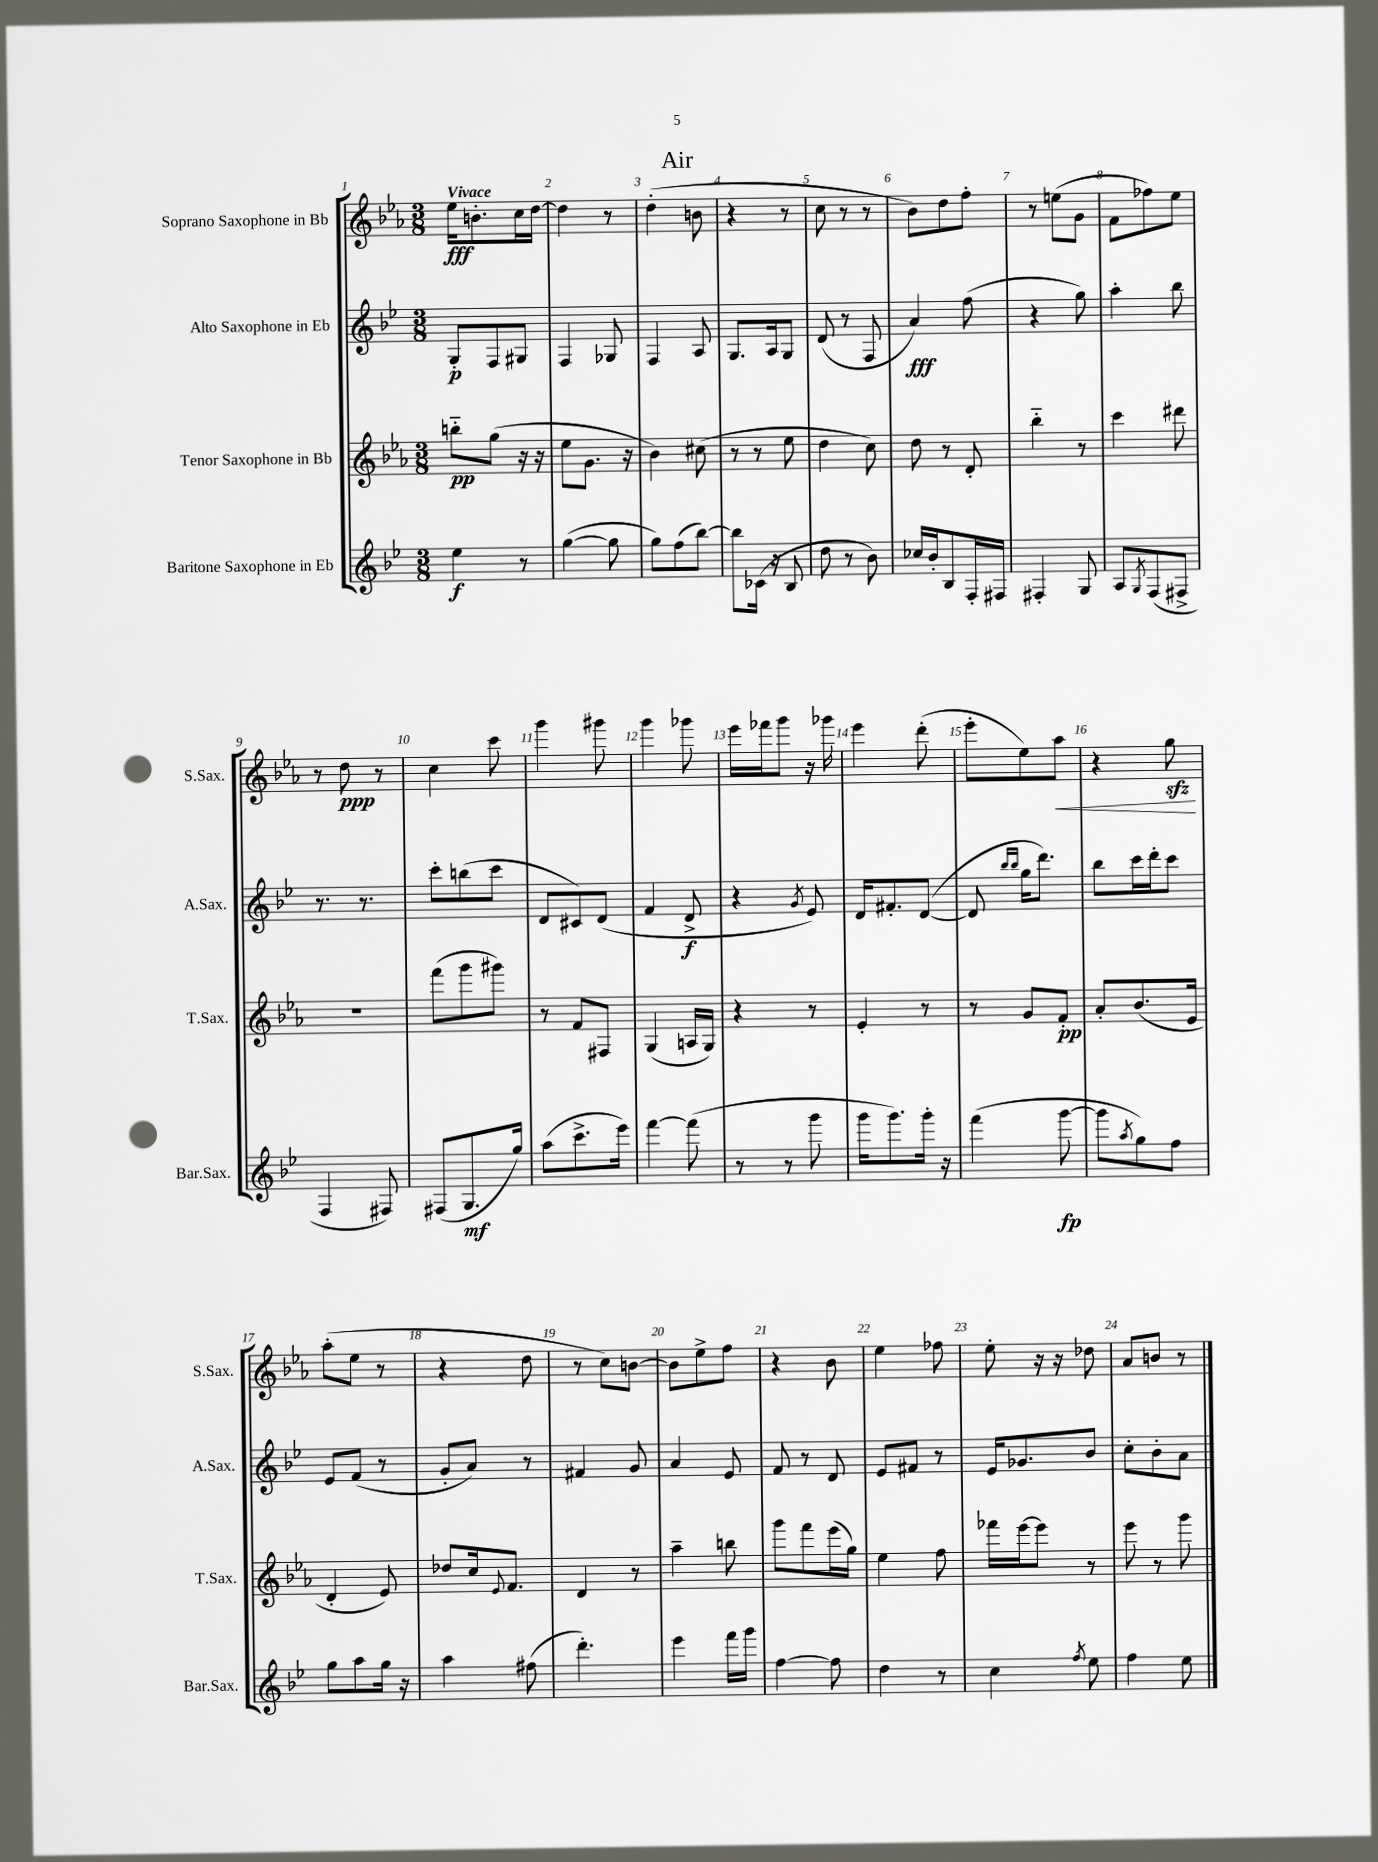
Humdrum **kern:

**kern	**dynam	**kern	**dynam	**kern	**dynam	**kern	**dynam
*part4	*part4	*part3	*part3	*part2	*part2	*part1	*part1
*staff4	*staff4	*staff3	*staff3	*staff2	*staff2	*staff1	*staff1
*I"Baritone Saxophone in Eb	*	*I"Tenor Saxophone in Bb	*	*I"Alto Saxophone in Eb	*	*I"Soprano Saxophone in Bb	*
*I'Bar.Sax.	*	*I'T.Sax.	*	*I'A.Sax.	*	*I'S.Sax.	*
*clefG2	*	*clefG2	*	*clefG2	*	*clefG2	*
*k[b-e-]	*	*k[b-e-a-]	*	*k[b-e-]	*	*k[b-e-a-]	*
*M3/8	*	*M3/8	*	*M3/8	*	*M3/8	*
=1	=1	=1	=1	=1	=1	=1	=1
!	!	!	!	!	!	!LO:TX:a:B:t=Vivace	!
4ee-\	f	8bbn\L	pp	8G'/L	p	16ee-\KL	fff
.	.	.	.	.	.	8.bn'\	.
.	.	(8gg\J	.	8F/	.	.	.
8r	.	16r	.	8G#X/J	.	16cc\L	.
.	.	16r	.	.	.	[16dd\JJ	.
=2	=2	=2	=2	=2	=2	=2	=2
([4gg\	.	8ee-\L	.	4F/	.	4dd\]	.
.	.	8.g\J	.	.	.	.	.
8gg\]	.	.	.	8G-X/	.	8r	.
.	.	16r	.	.	.	.	.
=3	=3	=3	=3	=3	=3	=3	=3
8gg\L)	.	4b-\)	.	4F/	.	(4dd'\	.
(8ff\	.	.	.	.	.	.	.
[8bb-\J)	.	(8cc#X\	.	8A/	.	8bn\	.
=4	=4	=4	=4	=4	=4	=4	=4
8bb-\L]	.	8r	.	8.G/L	.	4r	.
(16c-X\Jk	.	8r	.	.	.	.	.
16r	.	.	.	16A/k	.	.	.
8B-/	.	8ee-\	.	8G/J	.	8r	.
=5	=5	=5	=5	=5	=5	=5	=5
8dd\	.	4dd\	.	(8d/	.	8cc\	.
8r	.	.	.	8r	.	8r	.
8b-\)	.	8cc\)	.	8F/	.	8r	.
=6	=6	=6	=6	=6	=6	=6	=6
16cc-X/LL	.	8dd\	.	4a/)	fff	8b-\L)	.
16b-'/J	.	.	.	.	.	.	.
8B-/	.	8r	.	.	.	8dd\	.
16F'/L	.	8d'/	.	(8ff\	.	8ff'\J	.
16F#X/JJ	.	.	.	.	.	.	.
=7	=7	=7	=7	=7	=7	=7	=7
4F#X'/	.	4bb-\	.	4r	.	8r	.
.	.	.	.	.	.	(8een\L	.
8G/	.	8r	.	8gg\)	.	8g\J	.
=8	=8	=8	=8	=8	=8	=8	=8
8A/L	.	4ccc\	.	4aa'\	.	8f\L	.
8qG/	.	.	.	.	.	.	.
(8F/	.	.	.	.	.	8ff-X\)	.
8F#X^/J	.	8ddd#X\	.	8bb-\	.	8ee-\J	.
!!LO:LB:g=z
=9	=9	=9	=9	=9	=9	=9	=9
4F/	.	4.r	.	8.r	.	8r	.
.	.	.	.	.	.	8dd\	ppp
.	.	.	.	8.r	.	.	.
8F#X/)	.	.	.	.	.	8r	.
=10	=10	=10	=10	=10	=10	=10	=10
(8F#X/L	.	(8fff\L	.	8ccc'\L	.	4cc\	.
8.G/	mf	8ggg\	.	(8bbn\	.	.	.
.	.	8ggg#X\J)	.	8ccc\J	.	8ccc\	.
16gg/Jk)	.	.	.	.	.	.	.
=11	=11	=11	=11	=11	=11	=11	=11
(8aa\L	.	8r	.	8d/L	.	4ggg\	.
8.ccc^\	.	8f/L	.	8c#X/)	.	.	.
.	.	8F#X/J	.	(8d/J	.	8ggg#X\	.
16eee-\Jk)	.	.	.	.	.	.	.
=12	=12	=12	=12	=12	=12	=12	=12
[4fff\	.	(4G/	.	4f/	.	4ggg\	.
(8fff\]	.	16An/LL	.	8d^/	f	8ggg-X\	.
.	.	16G/JJ)	.	.	.	.	.
=13	=13	=13	=13	=13	=13	=13	=13
8r	.	4r	.	4r	.	16eee-\LL	.
.	.	.	.	.	.	16fff-X\J	.
8r	.	.	.	.	.	8ggg\J	.
.	.	.	.	8qg/	.	.	.
8ggg\	.	8r	.	8e-/)	.	16r	.
.	.	.	.	.	.	16ggg-X\	.
=14	=14	=14	=14	=14	=14	=14	=14
16ggg\KL	.	4e-'/	.	16d/KL	.	4eee-\	.
8.ggg\)	.	.	.	8.f#X'/	.	.	.
16ggg'\Jk	.	8r	.	([8d/J	.	(8ddd'\	.
16r	.	.	.	.	.	.	.
=15	=15	=15	=15	=15	=15	=15	=15
(4fff\	.	8r	.	8d/]	.	8eee-'\L	.
.	.	.	.	16qqbb-/LL	.	.	.
.	.	.	.	16qqbb-/JJ	.	.	.
.	.	8g/L	.	16gg\KL	.	8ee-\)	.
.	.	.	.	8.ddd\J)	.	.	.
!	!	!	!	!	!	!	!LO:HP:b
[8ggg\	fp	8f'/J	pp	.	.	8aa-\J	<
=16	=16	=16	=16	=16	=16	=16	=16
8ggg\L]	.	8a-'/L	.	8bb-\L	.	4r	.
8qaa/	.	.	.	.	.	.	.
8gg\)	.	(8.b-/	.	16ccc\L	.	.	.
.	.	.	.	16ddd'\J	.	.	.
8ff\J	.	.	.	8ccc\J	.	8ggzz\	.
.	.	16e-/Jk	.	.	.	.	.
.	.	.	.	.	.	.	[
!!LO:LB:g=z
=17	=17	=17	=17	=17	=17	=17	=17
8gg\L	.	4d'/	.	8e-/L	.	(8aa-'\L	.
8aa\	.	.	.	(8f/J	.	8ee-\J	.
16gg\Jk	.	8e-/)	.	8r	.	8r	.
16r	.	.	.	.	.	.	.
=18	=18	=18	=18	=18	=18	=18	=18
4aa\	.	8dd-X/L	.	8g'/L	.	4r	.
.	.	16cc/k	.	8a/J)	.	.	.
.	.	8qqe-/	.	.	.	.	.
.	.	8.f/J	.	.	.	.	.
(8ff#X\	.	.	.	8r	.	8dd\	.
=19	=19	=19	=19	=19	=19	=19	=19
4.ddd'\)	.	4d/	.	4f#X/	.	8r	.
.	.	.	.	.	.	8cc\L)	.
.	.	8r	.	8g/	.	[8bn\J	.
=20	=20	=20	=20	=20	=20	=20	=20
4eee-\	.	4aa-~\	.	4a/	.	8b\L]	.
.	.	.	.	.	.	8ee-^\	.
16fff\LL	.	8bbn\	.	8e-/	.	8ff\J	.
16ggg\JJ	.	.	.	.	.	.	.
=21	=21	=21	=21	=21	=21	=21	=21
[4ff\	.	8ggg\L	.	8f/	.	4r	.
.	.	8fff\	.	8r	.	.	.
8ff\]	.	(16eee-\L	.	8d/	.	8b-\	.
.	.	16gg\JJ)	.	.	.	.	.
=22	=22	=22	=22	=22	=22	=22	=22
4dd\	.	4ee-\	.	8e-/L	.	4ee-\	.
.	.	.	.	8f#X/J	.	.	.
8r	.	8ff\	.	8r	.	8ff-X\	.
=23	=23	=23	=23	=23	=23	=23	=23
4cc\	.	16fff-X\LL	.	16e-/KL	.	8ee-'\	.
.	.	[16eee-\J	.	8.g-X/	.	.	.
.	.	8eee-\J]	.	.	.	16r	.
.	.	.	.	.	.	16r	.
8qff/	.	.	.	.	.	.	.
8ee-\	.	8r	.	8b-/J	.	8dd-X\	.
=24	=24	=24	=24	=24	=24	=24	=24
4ff\	.	8eee-\	.	8cc'\L	.	8a-/L	.
.	.	8r	.	8b-'\	.	8bn/J	.
8ee-\	.	8ggg\	.	8a\J	.	8r	.
==	==	==	==	==	==	==	==
*-	*-	*-	*-	*-	*-	*-	*-
